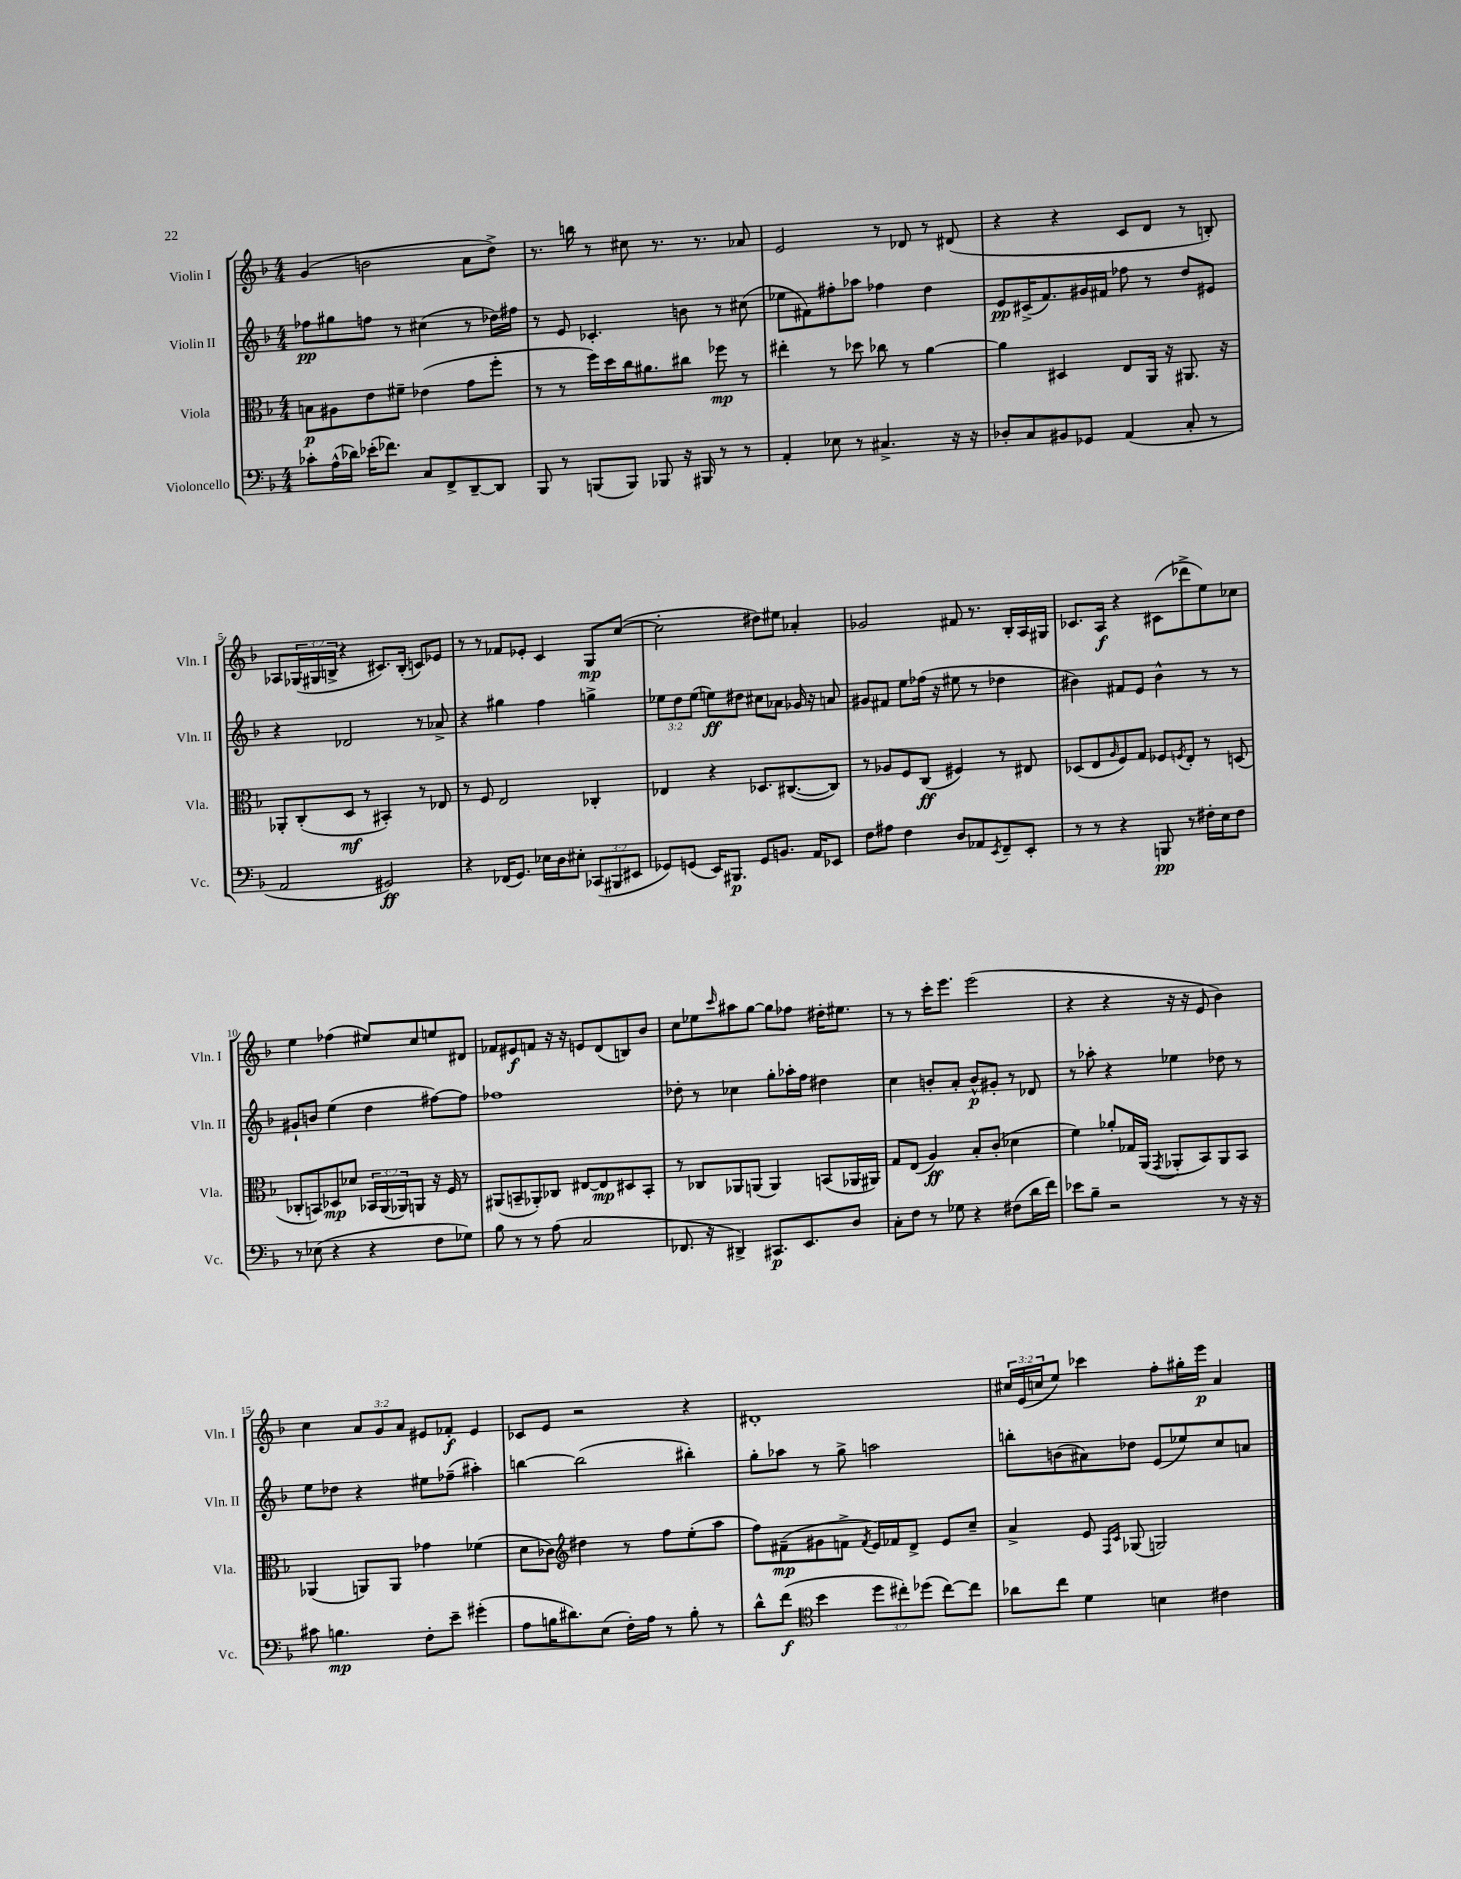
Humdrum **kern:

**kern	**kern	**kern	**kern
*staff4	*staff3	*staff2	*staff1
*clefF4	*clefC3	*clefG2	*clefG2
*k[b-]	*k[b-]	*k[b-]	*k[b-]
*M4/4	*M4/4	*M4/4	*M4/4
8c-'	8B	8ff-	(4g
(16A^^	8A#	8gg#	.
16d-)	.	.	.
(16e-'	8e	8ff	2b
8.f-)	.	.	.
.	8f#~	8r	.
8C	(4e-	(4cc#	.
8FF^	.	.	.
[8DD~	8g	8r	8a
8DD]	8ff'	16dd-)	8dd^)
.	.	16ff#	.
=	=	=	=
8BBB-	8r	8r	8.r
8r	8r	8e	.
.	.	.	16bb
(8BBB	16ff)	4.c-'	8r
.	16dd	.	.
8BBB)	16cc	.	8cc#
.	8.a#	.	.
8BBB-	.	.	8.r
16r	8cc#	8b	.
16BBB#	.	.	8.r
8r	8ff-	8r	.
8r	8r	(8cc#	8a-
=	=	=	=
4AA'	4ee#'	8ee-	2e
.	.	8f#)	.
8E-	8r	8ff#'	.
8r	8dd-	8aa-	.
4.C#^	8cc-	4ff-	8r
.	8r	.	8d-
.	[4a	4dd	8r
16r	.	.	(8d#
16r	.	.	.
=	=	=	=
8D-'	4a]	8e	4r
8C	.	(16c#^	.
.	.	8.f)	.
8BB#	4D#	.	4r
8GG-	.	16g#	.
.	.	16f#	.
(4AA	8E	8ff-	8c
.	16AA	8r	8d
.	16r	.	.
8C'	8.AA#	8dd	8r
8r	.	8e#	8B')
.	16r	.	.
=	=	=	=
2AA	8AA-'	4r	8A-
.	(8C'	.	(24G-
.	.	.	24G#
.	.	.	24B^
.	8D	2d-	4r
.	8r	.	.
2GG#)	4BB#')	.	8.c#)
.	.	.	(16B'
.	8r	8r	8c)
.	8E-	8a-^	8e-
=	=	=	=
4r	8r	4r	8r
.	8F	.	8r
(16FF-	2E	4gg#	8f-
8.GG)	.	.	.
.	.	.	8e-'
16E-	.	4ff	4c
16D	.	.	.
8E#'	.	.	.
(12CC-	4C-'	4gg^	8G
12BBB#	.	.	.
.	.	.	([8cc
12EE#	.	.	.
=	=	=	=
8GG-)	4E-	12ee-	2cc']
.	.	12dd	.
(8GG	.	.	.
.	.	(12ee-	.
16EE)	4r	8ee)	.
8.BBB#	.	.	.
.	.	8dd#	.
8GG	8.D-	8cc#	8dd#)
8.BB	.	8a-	8ee#
.	([8.C#	.	.
.	.	16g-	4a-'
16AA	.	16r	.
8EE-	8C#])	8a	.
=	=	=	=
8F	8r	8g#	2g-
8A#	8A-	8f#	.
4F	8F	8ee	.
.	(8C	(16ff-	.
.	.	16r	.
8D	4F#)	8ee#	8f#
8AA-	.	8r	8.r
8qEE	.	.	.
8FF~	8r	4dd-	.
.	.	.	16B-'
8EE'	8E#	.	16A
.	.	.	16G#
=	=	=	=
8r	(8D-	4b#)	8.c-
8r	8E	.	.
.	.	.	16A
.	16qqA	.	.
4r	8F)	8f#	4r
.	8G	8e	.
8BBB	8F-	4b#^^	(8c#
.	8qF	.	.
8r	8E'	.	8ddd-^
16F#'	8r	8r	8ee)
16E	.	.	.
8F#	(8D	8r	8cc-
=	=	=	=
8r	8C-'	8g#`	4ee
(8E-	8BB)	8b	.
4r	8D-	(4ee	(4ff-
.	8d-	.	.
4r	24BB-	4dd	8ee#)
.	(24AA	.	.
.	24AA-)	.	.
.	8AA	.	8cc
8F	16r	[8ff#)	8ee
.	16F	.	.
8G-)	8r	8ff#]	8d#
=	=	=	=
8B-	(8AA#	1ff-	8f-
8r	8BB~	.	8e#
8r	8AA-')	.	8f
(8A	8C-	.	16r
.	.	.	16r
2C	[8E#	.	8e
.	8E#]	.	(8d
.	8D#	.	8B)
.	8BB'	.	8b-
=	=	=	=
8.FF-	8r	8dd-'	8cc
.	8C-	8r	8ee-
16r	.	.	.
.	.	.	16qqccc
4DD#^)	8AA-	4cc-	8aa#
.	(8AA	.	[8gg
8.CC#	4AA)	8gg'	8gg]
.	.	16aa-'	8ff-
8.EE	.	16ff	.
.	(8BB	4dd#	16dd#'
.	.	.	8.ee#
8D	16AA-	.	.
.	16AA#)	.	.
=	=	=	=
8C'	8G	4cc	8r
8F	(8E	.	8r
8r	4A)	8b'	16ccc'
.	.	.	8.eee
8G-	.	8a'	.
4r	8B-'	8b^^	(2eee
.	(8c'	8g#'	.
(8F#	4d-	8r	.
16d	.	8d-	.
16f)	.	.	.
=	=	=	=
8e-	4f)	8r	4r
8B-~	.	8aa-'	.
2r	8a-'	4r	4r
.	16G-	.	.
.	(16AA	.	.
.	8qGG	.	.
.	8AA-'	4ee-	16r
.	.	.	16r
.	8BB-)	.	8e
8r	8AA-	8dd-	4b-)
16r	8BB-	8r	.
16r	.	.	.
=	=	=	=
8c#	(4AA-	8ee	4cc
4.B	.	8dd-	.
.	8AA)	4r	12a
.	.	.	12g
.	8AA	.	.
.	.	.	12a
8F'	4g-	8ee#	8e#
8e~	.	(8ff-~	8f-'
(4g#'	(4f-	4aa#')	4e#
=	=	=	=
8A	8d	[4bb	8c-
16B	8c-)	.	8e
8.d#)	.	.	.
*	*clefG2	*	*
.	4dd#	(2bb]	2r
(8E	.	.	.
16F')	8r	.	.
16A	.	.	.
8r	8ff	.	.
8B'	(8ee'	4bb#')	4r
8r	8aa	.	.
=	=	=	=
8d^^	8ff)	8gg'	1d#'
(8f	(8f#~	8aa-	.
*clefC4	*	*	*
4b-	8g#	8r	.
.	8f^	8gg^	.
.	8qf	.	.
12dd	16e)	2aa	.
.	16f-	.	.
12cc#')	.	.	.
.	8d^	.	.
(12dd-	.	.	.
[8cc#)	8e	.	.
8cc#]	8cc~	.	.
=	=	=	=
8a-	4a^	8bb'	24cc#
.	.	.	(24e
.	.	.	24cc
8cc	.	(8b	8ee)
4d	8e	8a#)	4ccc-
.	16qqF	.	.
.	16qqc	.	.
.	(8G-	8dd-	.
4B	2G)	(8e	8ff'
.	.	8ee-)	16gg#'
.	.	.	16eee
4c#	.	8cc	4a
.	.	8a	.
==	==	==	==
*-	*-	*-	*-
